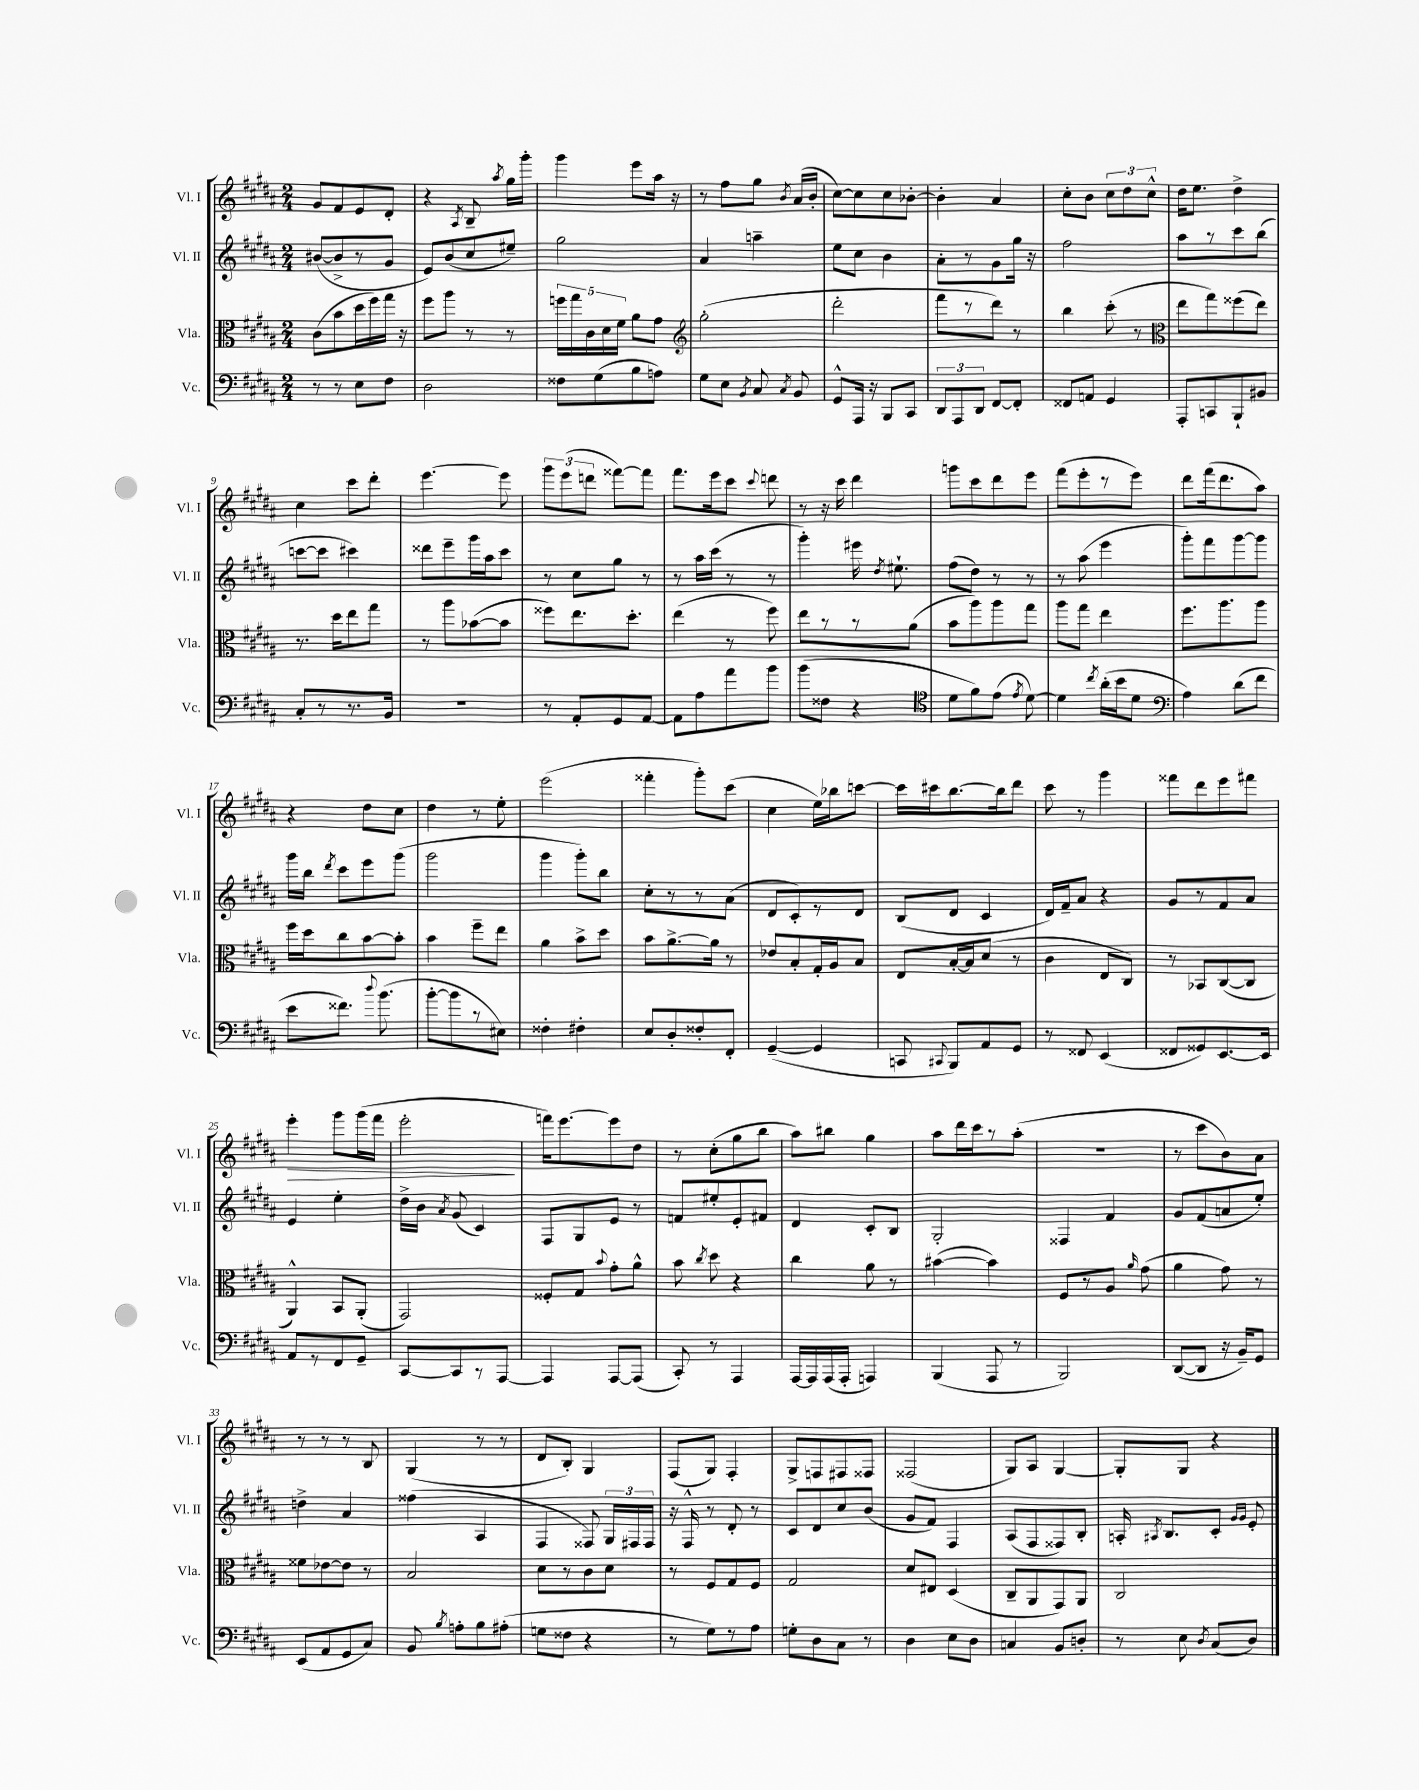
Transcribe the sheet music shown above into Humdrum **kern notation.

**kern	**kern	**kern	**kern	**dynam
*part4	*part3	*part2	*part1	*part1
*staff4	*staff3	*staff2	*staff1	*staff1
*I"Vc.	*I"Vla.	*I"Vl. II	*I"Vl. I	*
*I'Vc.	*I'Vla.	*I'Vl. II	*I'Vl. I	*
*clefF4	*clefC3	*clefG2	*clefG2	*
*k[f#c#g#d#a#]	*k[f#c#g#d#a#]	*k[f#c#g#d#a#]	*k[f#c#g#d#a#]	*
*M2/4	*M2/4	*M2/4	*M2/4	*
=1	=1	=1	=1	=1
8r	(8c#\L	([8b#X/L	8g#/L	.
8r	8b\	8b#^/]	8f#/	.
8E\L	16dd#\L	8r	8e/	.
.	16ff#\)	.	.	.
8F#\J	16gg#\JJ	8g#/J	8d#'/J	.
.	16r	.	.	.
=2	=2	=2	=2	=2
2D#\	8ff#\L	8e/L)	4r	.
.	8aa#\J	(8b/	.	.
.	.	.	8qA#/	.
.	8r	8cc#/	8B~/	.
.	.	.	8qaa#/	.
.	8r	8ee#X~/J)	16gg#\LL	.
.	.	.	16ggg#'\JJ	.
=3	=3	=3	=3	=3
8F##X\L	20ffn\LL	2gg#\	4ggg#\	.
.	20gg#\	.	.	.
.	20c#\	.	.	.
(8G#\	.	.	.	.
.	20d#\	.	.	.
.	20f#\JJ	.	.	.
8B\	8a#\L	.	8eee\L	.
8An\J)	8g#\J	.	16aa#\Jk	.
.	.	.	16r	.
=4	=4	=4	=4	=4
*	*clefG2	*	*	*
8G#\L	(2gg#'\	4a#/	8r	.
8E\J	.	.	8ff#\L	.
8qBB/	.	.	.	.
8C#/	.	4aan~\	8gg#\J	.
8qC#/	.	.	8qb/	.
8BB/	.	.	(16a#/LL	.
.	.	.	16b'/JJ	.
=5	=5	=5	=5	=5
8GG#^^/L	2ddd#'\	8ee\L	[8cc#\L)	.
16AAA#/Jk	.	8cc#\J	8cc#\]	.
16r	.	.	.	.
8BBB/L	.	4b\	8cc#\	.
8CC#/J	.	.	[8b-X'\J	.
=6	=6	=6	=6	=6
12DD#/L	8fff#\L	8a#'\L	4b-'\]	.
12AAA#/	.	.	.	.
.	8r	8r	.	.
12DD#/J	.	.	.	.
[8FF#/L	8ddd#\J)	8g#\	4a#/	.
8FF#'/J]	8r	16gg#\Jk	.	.
.	.	16r	.	.
=7	=7	=7	=7	=7
8FF##X/L	4bb\	2ff#\	8cc#'\L	.
8AAn/J	.	.	8b\J	.
4GG#/	(8ccc#'\	.	12cc#\L	.
.	.	.	12dd#\	.
.	8r	.	.	.
.	.	.	12cc#^^\J	.
=8	=8	=8	=8	=8
*	*clefC3	*	*	*
8AAA#'/L	8ee\L	8aa#\L	16dd#\KL	.
.	.	.	8.ee\J	.
8CCn/	8gg#\)	8r	.	.
8BBB`/	(8ff##X\	8ccc#\	4dd#^\	.
8BB#X/J	8ee\J)	(8bb\J	.	.
!!LO:LB:g=z
=9	=9	=9	=9	=9
8C#'/L	8.r	[8cccn\L	4cc#\	.
8r	.	8ccc\J]	.	.
.	16dd#\KL	.	.	.
8.r	8ee\	4ccc#X\)	8ccc#\L	.
.	8gg#\J	.	8ddd#'\J	.
16BB/Jk	.	.	.	.
=10	=10	=10	=10	=10
2r	8r	8ddd##X\L	[4.eee\	.
.	8aa#\L	8eee~\	.	.
.	([8b-X\	16ggg#\L	.	.
.	.	16aa#\J	.	.
.	8b-\J]	8ccc#\J	8eee\]	.
=11	=11	=11	=11	=11
8r	8ff##X\L)	8r	12ggg#\L	.
.	.	.	(12eee\	.
8AA#'/L	8.ee\	8cc#\L	.	.
.	.	.	12dddn\J	.
8GG#/	.	8gg#\J	[8fff##X\L)	.
.	8.dd#'\J	.	.	.
[8AA#/J	.	8r	8fff##\J]	.
=12	=12	=12	=12	=12
8AA#\L]	(4ee\	8r	8.fff#\L	.
8A#\	.	16aa#\LL	.	.
.	.	(16ccc#\JJ	16eee\k	.
8a#\	8r	8r	8ccc#\J	.
.	.	.	8qqccc#/	.
8b\J	8ff#\)	8r	8dddn\	.
=13	=13	=13	=13	=13
(8b\L	8ee\L	4ggg#'\)	8r	.
8F##X\J	8r	.	16r	.
.	.	.	16ccc#\	.
4r	8r	16eee#X\	4ddd#\	.
.	.	8qdd#/	.	.
.	.	8.ee#X`\	.	.
.	(8a#\J	.	.	.
=14	=14	=14	=14	=14
*clefC4	*	*	*	*
8d#\L	8b\L	(8ff#\L	8gggn\L	.
8f#\)	8aa#\)	8dd#\J)	8ccc#\	.
(8e\J	8aa#\	8r	8ddd#\	.
8qe/	.	.	.	.
[8d#\)	8gg#\J	8r	8eee\J	.
=15	=15	=15	=15	=15
4d#\]	8aa#\L	8r	(8fff#\L	.
.	8gg#\J	(8aa#\	8eee'\	.
8qcc#/	.	.	.	.
(16a#'\LL	4ee\	4eee\	8r	.
16b\J	.	.	.	.
8d#\J	.	.	8eee\J)	.
=16	=16	=16	=16	=16
*clefF4	*	*	*	*
4A#\)	8.ff#\L	8ggg#'\L)	8ddd#\L	.
.	.	8fff#\	(16fff#\k	.
.	8.aa#\	.	8.ddd#\	.
(8d#\L	.	[8ggg#\	.	.
8f#\J	8aa#\J	8ggg#\J]	8aa#\J)	.
!!LO:LB:g=z
=17	=17	=17	=17	=17
8e\L	16ff#\LL	16ggg#\LL	4r	.
.	16dd#\J	16bb\JJ	.	.
.	.	8qddd#/	.	.
8.f##X\J)	8cc#\	8ccc#\L	.	.
.	[8b\	8eee\	8dd#\L	.
8qqdd#/	.	.	.	.
(8.b\	.	.	.	.
.	8b'\J]	(8ggg#\J	8cc#\J	.
=18	=18	=18	=18	=18
[8b'\L	4b\	2ggg#\	4dd#\	.
8b\]	.	.	.	.
8r	8ff#~\L	.	8r	.
8E#X\J)	8ee\J	.	8ee'\	.
=19	=19	=19	=19	=19
4F##X'\	4a#\	4ggg#\	(2eee\	.
4F#X'\	8b^\L	8ggg#'\L)	.	.
.	8dd#\J	8bb\J	.	.
=20	=20	=20	=20	=20
8E/L	8b\L	8cc#'\L	4fff##X'\	.
8D#'/	[8.a#^\	8r	.	.
8F##X'/	.	8r	8ggg#'\L)	.
.	16a#\Jk]	.	.	.
8FF#'/J	8r	(8a#\J	(8ccc#\J	.
=21	=21	=21	=21	=21
([4GG#~/	8e-X/L	8d#/L	4cc#\	.
.	8B'/	8c#'/)	.	.
4GG#/]	16G#'/L	8r	16ee\LL)	.
.	16A#/J	.	16bb-X\J	.
.	8B/J	8d#/J	[8cccn\J	.
=22	=22	=22	=22	=22
8CCn/	8E/L	(8B/L	16ccc\LL]	.
.	.	.	16ccc#X\J	.
8qqCC#X/	.	.	.	.
8BBB/L)	[16B'/L	8d#/J	[8.bb\	.
.	16B/J]	.	.	.
8AA#/	(8d#/J	4c#/	.	.
.	.	.	16bb\k]	.
8GG#/J	8r	.	8ddd#\J	.
=23	=23	=23	=23	=23
8r	4c#\	16d#/LL)	8ccc#\	.
.	.	16f#~/J	.	.
8FF##X/	.	8a#/J	8r	.
(4EE/	8E/L	4r	4ggg#\	.
.	8C#/J)	.	.	.
=24	=24	=24	=24	=24
8FF##X/L	8r	8g#/L	8fff##X\L	.
8GG##X/)	8BB-X/L	8r	8ddd#\	.
[8.EE/	([8C#/	8f#/	8eee\	.
.	8C#/J]	8a#/J	8fff#X\J	.
16EE/Jk]	.	.	.	.
!!LO:LB:g=z
=25	=25	=25	=25	=25
!	!	!	!	!LO:HP:b
8AA#/L	4AA#^^/)	4e/	4eee'\	>
8r	.	.	.	.
8FF#/	8BB/L	4ee'\	8ggg#\L	.
8GG#~/J	(8AA#'/J	.	(16ggg#\L	.
.	.	.	16fff#\JJ	.
=26	=26	=26	=26	=26
[8CC#/L	2GG#/)	16dd#^\LL	2eee'\	.
.	.	16b\JJ	.	.
.	.	8qa#/	.	.
8CC#/]	.	(8g#/	.	.
8r	.	4c#/)	.	.
[8AAA#/J	.	.	.	.
.	.	.	.	]
=27	=27	=27	=27	=27
4AAA#/]	8F##X'/L	8F#/L	16fffn\KL)	.
.	.	.	[8.eee\	.
.	8G#/J	8G#/	.	.
.	8qqb/	.	.	.
[8AAA#/L	8g#'\L	8e/J	8eee\]	.
(8AAA#/J]	8a#^^\J	8r	8dd#\J	.
=28	=28	=28	=28	=28
8CC#'/)	8b\	8fn/L	8r	.
.	8qcc#/	.	.	.
8r	8dd#\	8ee#X'/	(8cc#'\L	.
4AAA#/	4r	8e'/	8gg#\	.
.	.	8f#X/J	8bb\J	.
=29	=29	=29	=29	=29
[16AAA#/LL	4cc#\	4d#/	8aa#\L)	.
16AAA#/]	.	.	.	.
(16AAA#/	.	.	8bb#X\J	.
16AAA#'/JJ	.	.	.	.
4AAAn/)	8a#\	8c#'/L	4gg#\	.
.	8r	8B/J	.	.
=30	=30	=30	=30	=30
(4BBB/	([4b#X\	2G#'/	8aa#\L	.
.	.	.	16ddd#\L	.
.	.	.	16ccc#\J	.
8AAA#/	4b#\])	.	8r	.
8r	.	.	(8aa#'\J	.
=31	=31	=31	=31	=31
2BBB/)	8F#/L	4F##X/	2r	.
.	8r	.	.	.
.	8A#/J	4f#/	.	.
.	16qqa#/	.	.	.
.	(8g#\	.	.	.
=32	=32	=32	=32	=32
([8DD#/L	4a#\	8g#/L	8r	.
8DD#/J]	.	(8f#/	8ccc#\L	.
16r	8g#\)	8an/	8b\)	.
16BB~/KL)	.	.	.	.
8GG#/J	8r	8ee'/J)	8a#\J	.
!!LO:LB:g=z
=33	=33	=33	=33	=33
(8EE/L	8f##X\L	4ddn^\	8r	.
8AA#/	[8e-X\	.	8r	.
8GG#/	8e-\J]	4a#/	8r	.
8C#/J)	8r	.	8B/	.
=34	=34	=34	=34	=34
8BB/	2B/	(4ff##X\	(4G#/	.
8qB/	.	.	.	.
8An'\L	.	.	.	.
8B\	.	4A#/	8r	.
(8A#X'\J	.	.	8r	.
=35	=35	=35	=35	=35
8Gn\L	8d#\L	4F#/	8d#/L	.
8F##X\J	8r	.	8B'/J)	.
4r	8c#\	8F##X/)	4G#/	.
.	8d#\J	24G#/LL	.	.
.	.	24F#X/	.	.
.	.	24F#/JJ	.	.
=36	=36	=36	=36	=36
8r	8r	16r	(8F#/L	.
.	.	16F#^^/	.	.
8G#\L)	8F#/L	8r	8G#/J)	.
8r	8G#/	8d#'/	4F#'/	.
8A#\J	8F#/J	8r	.	.
=37	=37	=37	=37	=37
8Gn'\L	2G#/	8c#/L	8G#^/L	.
8D#\	.	8d#/	8Fn/	.
8C#\J	.	8cc#/	8F#X/	.
8r	.	(8b/J	8F##X/J	.
=38	=38	=38	=38	=38
4D#\	8d#/L	8g#/L	(2F##X/	.
.	8E#X/J	8f#/J)	.	.
8E\L	(4D#/	4F#/	.	.
8D#\J	.	.	.	.
=39	=39	=39	=39	=39
4Cn/	8C#~/L	(8A#/L	8G#/L)	.
.	8AA#/	8F#/	8A#/J	.
8BB/L	8GG#/)	8F##X/)	[4G#/	.
8Dn'/J	8AA#/J	8B'/J	.	.
=40	=40	=40	=40	=40
8r	2C#/	16An'/	8G#'/L]	.
.	.	8qA#X/	.	.
.	.	8.B/L	.	.
8E\	.	.	8G#/J	.
8qD#/	.	.	.	.
(8C#/L	.	8c#'/J	4r	.
.	.	16qqg#/LL	.	.
.	.	16qqg#/JJ	.	.
8D#/J)	.	8e'/	.	.
==	==	==	==	==
*-	*-	*-	*-	*-
